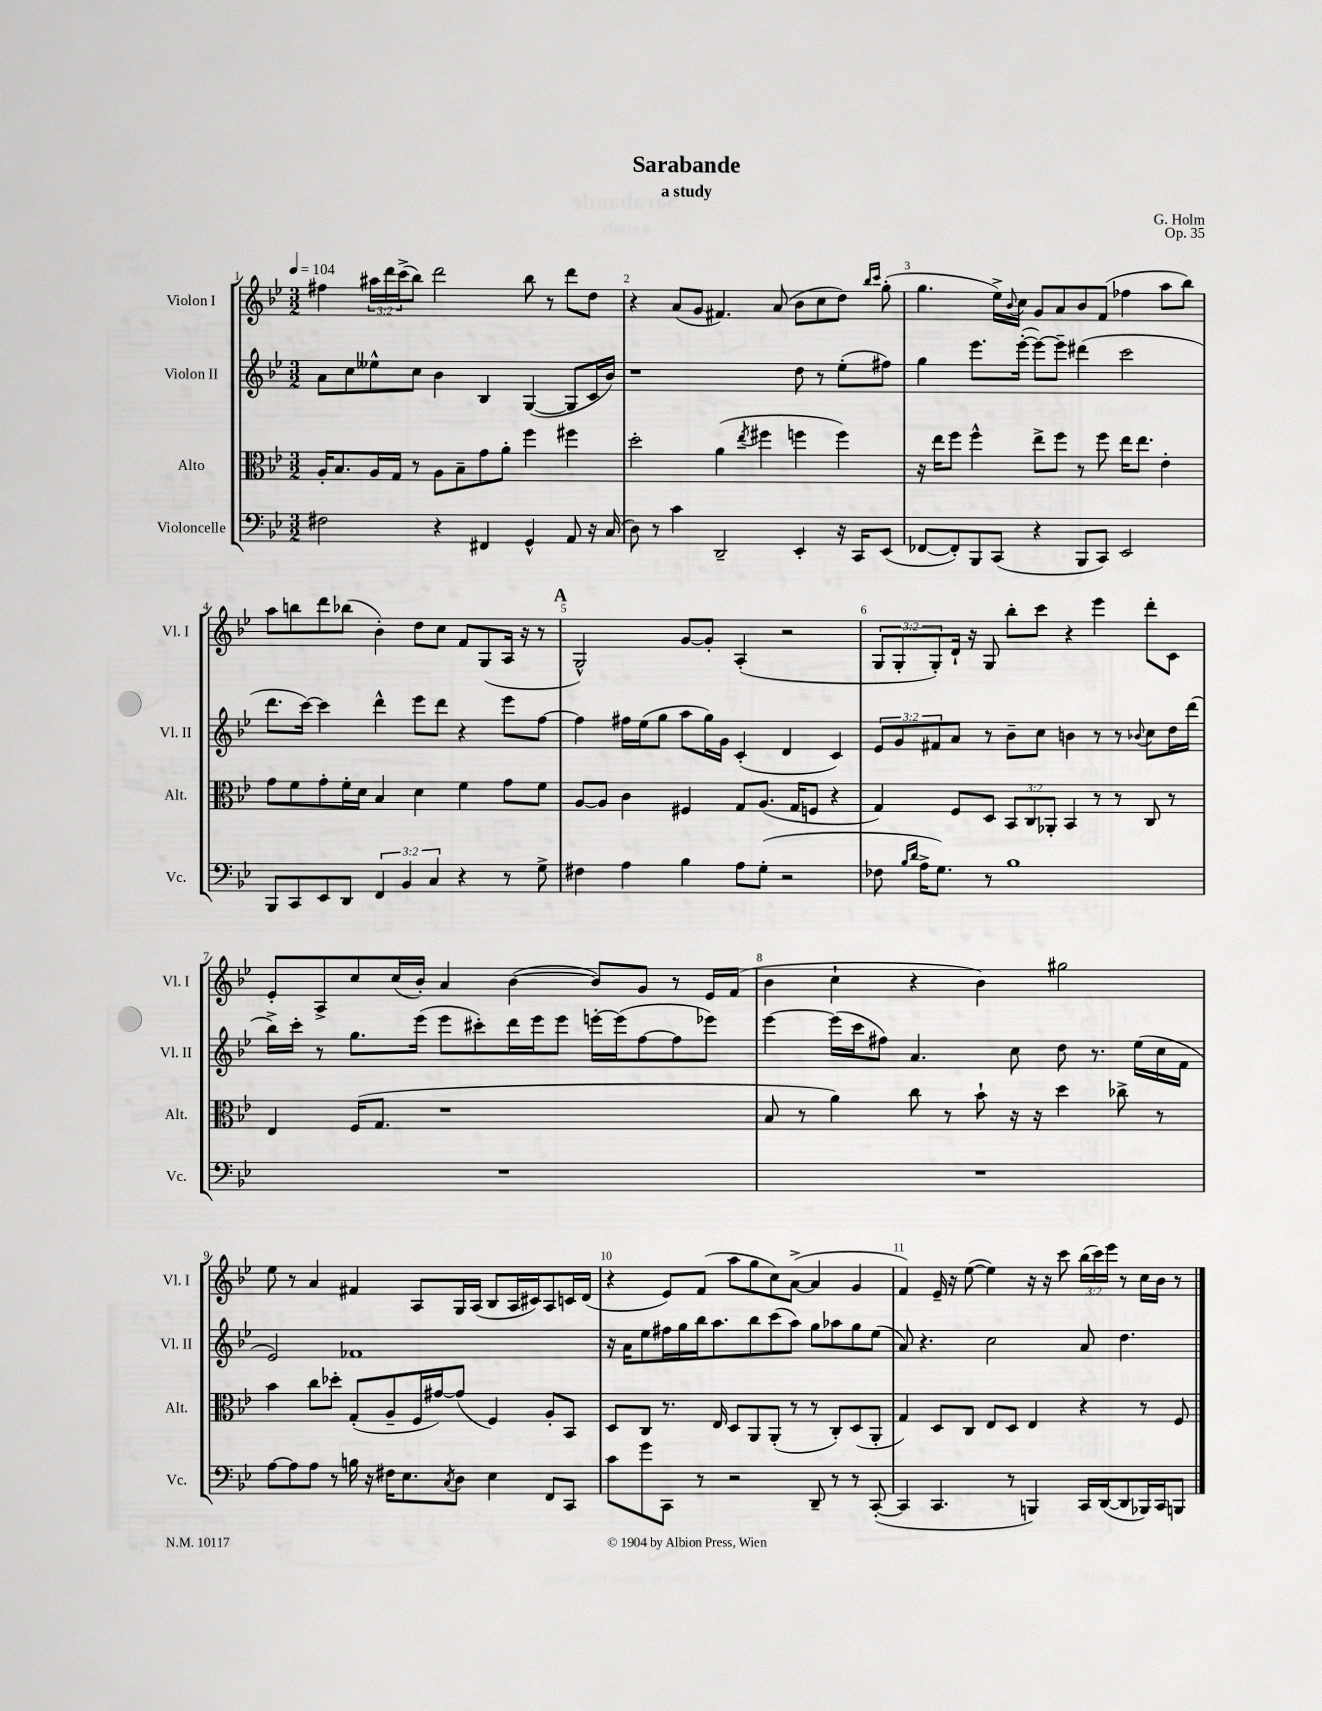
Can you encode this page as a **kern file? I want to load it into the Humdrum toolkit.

**kern	**kern	**kern	**kern
*staff4	*staff3	*staff2	*staff1
*clefF4	*clefC3	*clefG2	*clefG2
*k[b-e-]	*k[b-e-]	*k[b-e-]	*k[b-e-]
*M3/2	*M3/2	*M3/2	*M3/2
*MM104	*MM104	*MM104	*MM104
2F#\	16A'/LK	8a\L	4ff#\
.	8.B-/	.	.
.	.	8cc\	.
.	16A/L	8ee--^^\	24aa#\LL
.	.	.	24ddd\
.	16G/JJ	.	.
.	.	.	(24ccc^\J
.	8r	8cc\J	8bb-\J)
4r	8A\L	4b-\	2ddd\
.	8B-~\	.	.
4FF#/	8g\	4B-/	.
.	8a'\J	.	.
4GG^^/	4ff\	([4G/	8bb-\
.	.	.	8r
8AA/	4ff#\	8G/]L	8ddd\L
16r	.	16c/L	8dd\J
(16C/	.	16b-/JJ)	.
=	=	=	=
8D\)	2dd'\	1r	4r
8r	.	.	.
4c\	.	.	(8a/L
.	.	.	8g/J
2DD~/	(4a\	.	4.f#/)
.	8qee-/	.	.
.	4ff#\	.	.
.	.	.	(8a/
4EE-'/	4ff\	8dd\	8b-\L
.	.	8r	8cc\
16r	4ff\)	(8ee-'\L	8dd\J)
16CC/LK	.	.	.
.	.	.	16qqbb-/LL
.	.	.	16qqccc/JJ
(8EE-/J	.	8ff#\J)	(8gg'\
=	=	=	=
[8FF-/L	16r	4gg\	4.gg\
.	16ee-\LK	.	.
8FF-'/])	8ff\J	.	.
8BBB-/	4ff^^\	8.eee-\L	.
(8CC/J	.	.	16ee-^\LL)
.	.	.	8qqb-/
.	.	([16eee-'\Jk	16cc\JJ
4r	8ee-^\L	8eee-\_L)	8g/L
.	8ff\J	8eee-~\]J	8a/
8BBB-/L	8r	(4ddd#\	8b-/
8CC/J)	8ff\	.	(8f/J
2EE-/	16ee-\LK	2ccc\	4ff-\
.	8.ee-\J	.	.
.	4e-'\	.	8aa\L
.	.	.	8bb-\J)
=	=	=	=
8BBB-/L	8g\L	8.ddd\L	8aa\L
8CC/	8f\	.	8bb\
.	.	[16ccc\Jk)	.
8EE-/	8g'\	4ccc\]	8ddd\
8DD/J	16f'\L	.	(8bb-\J
.	16d\JJ	.	.
6FF/	4B-/	4ddd^^\	4b-'\)
6BB-/	.	.	.
.	4d\	8eee-\L	8dd\L
6C/	.	.	.
.	.	8ddd\J	8cc\J
4r	4f\	4r	8f/L
.	.	.	(8G/
8r	8g\L	8eee-\L	16A/Jk
.	.	.	16r
8G^\	8f\J	[8ff\J	8r
=	=	=	=
4F#\	[8A/L	4ff\]	2G^^/)
.	8A/]J	.	.
4A\	4c\	16ff#\LL	.
.	.	(16ee-\J	.
.	.	8gg\J	.
4B-\	4F#/	8aa\L	[8g/L
.	.	16gg\L)	8g'/]J
.	.	16g\JJ	.
8A\L	8G/L	(4c'/	(4A'/
(8G'\J	(8.A/J	.	.
2r	.	4d/	2r
.	16G/LK	.	.
.	8F/J	.	.
.	4r	4c/)	.
=	=	=	=
8F-\	4G/)	12e-/L	12G/L
.	.	12g/	12G'/
16qqB-/LL	.	.	.
16qqd/JJ	.	.	.
16A^\LK	.	.	.
.	.	12f#/	12G'/)
8.G\J)	.	.	.
.	8F/L	8a/J	16d`/Jk
.	.	.	16r
8r	8D/J	8r	8G/
1B-	12BB-/L	8b-~\L	8bb-'\L
.	12C/	.	.
.	.	8cc\J	8ccc\J
.	12AA-'/J	.	.
.	4BB-/	4b\	4r
.	8r	8r	4eee-\
.	8r	8r	.
.	.	8qqb-/	.
.	8C/	8cc\L	8ddd'\L
.	8r	16dd\L	8c\J
.	.	(16ddd\JJ	.
=	=	=	=
1.r	4E-/	16bb-^\LL)	8e-'/L
.	.	16ccc'\JJ	.
.	.	8r	8A^/
.	(16F/LK	8.gg\L	8cc/
.	8.G/J	.	.
.	.	.	(16cc/L
.	.	(16eee-\Jk	16b-'/JJ)
.	1r	8eee-\L	4a/
.	.	8ccc#'\)	.
.	.	16ddd\L	([4b-\
.	.	16eee-\J	.
.	.	8eee-\J	.
.	.	[16eee'\LL	8b-/]L)
.	.	(16eee\]J	.
.	.	[8ff\	8g/J
.	.	8ff\]	8r
.	.	8eee-\J)	16e-/LL
.	.	.	(16f/JJ
=	=	=	=
1.r	8B-/	[4eee-\	4b-\
.	8r	.	.
.	4a\)	(16eee-\]LL	4cc`\
.	.	16ccc\J	.
.	.	8ff#\J)	.
.	8cc\	4.a/	4r
.	8r	.	.
.	8b-`\	.	4b-\)
.	16r	8cc\	.
.	16r	.	.
.	4dd\	8dd\	2gg#\
.	.	8.r	.
.	8cc-^\	.	.
.	.	(16ee-\LL	.
.	8r	16cc\	.
.	.	16f\JJ	.
=	=	=	=
[8A\L	4b-\	2e-/)	8ee-\
8A\]	.	.	8r
8A\J	8cc\L	.	4a/
8r	8dd-'\J	.	.
16B\	(8G'/L	1f-	4f#/
16r	.	.	.
16F#\LK	8A~/	.	.
8.E-\	.	.	.
.	16F/L	.	8A/L
.	[16g#/J)	.	.
8qC/	.	.	.
8D\J	(8g#/]J	.	16G/L
.	.	.	(16A/JJ
4E-\	4F/)	.	8B-/L
.	.	.	16A/L
.	.	.	16c#/J)
8FF/L	8A'/L	.	8A/
8CC/J	8BB-/J	.	16c/L
.	.	.	(16d/JJ
=	=	=	=
8c\L	8D/L	16r	4r
.	.	16a\LK	.
8g\	8C/J	8ee-\	.
8CC\J	8.r	16ff#\L	8e-/L)
.	.	16gg\	.
8r	.	16bb-\J	(8f/J
.	16E-/	8.aa\	.
2r	8D/L	.	8aa\L
.	8AA/	8bb-\	8gg\
.	(8AA'/J	(8ccc\	8cc\)
.	8r	8aa\J)	([8a^\J
8DD~/	8r	8gg\L	4a/]
8r	8C'/L)	8aa-\	.
8r	(8D/	8gg\	4g/
([8CC'/	8AA'/J	(8ee-\J	.
=	=	=	=
4CC/]	4G/)	8a/)	4f/)
.	.	4.r	.
4.CC/	8D/L	.	16e-~/
.	.	.	16r
.	8C/J	.	([8ee-\
.	8E-/L	2cc\	4ee-\])
8r	8D/J	.	.
4BBB/)	4E-/	.	16r
.	.	.	16r
.	.	.	8ccc\
16CC/LL	4r	8a/	(24bb-\LL
.	.	.	24ccc\)
([16DD/J	.	.	.
.	.	.	24eee-\JJ
8DD/]	.	4.dd\	8r
16BBB-/L)	8r	.	16cc\LL
16CC/J	.	.	16b-\JJ
8BBB/J	8F/	.	8r
==	==	==	==
*-	*-	*-	*-
